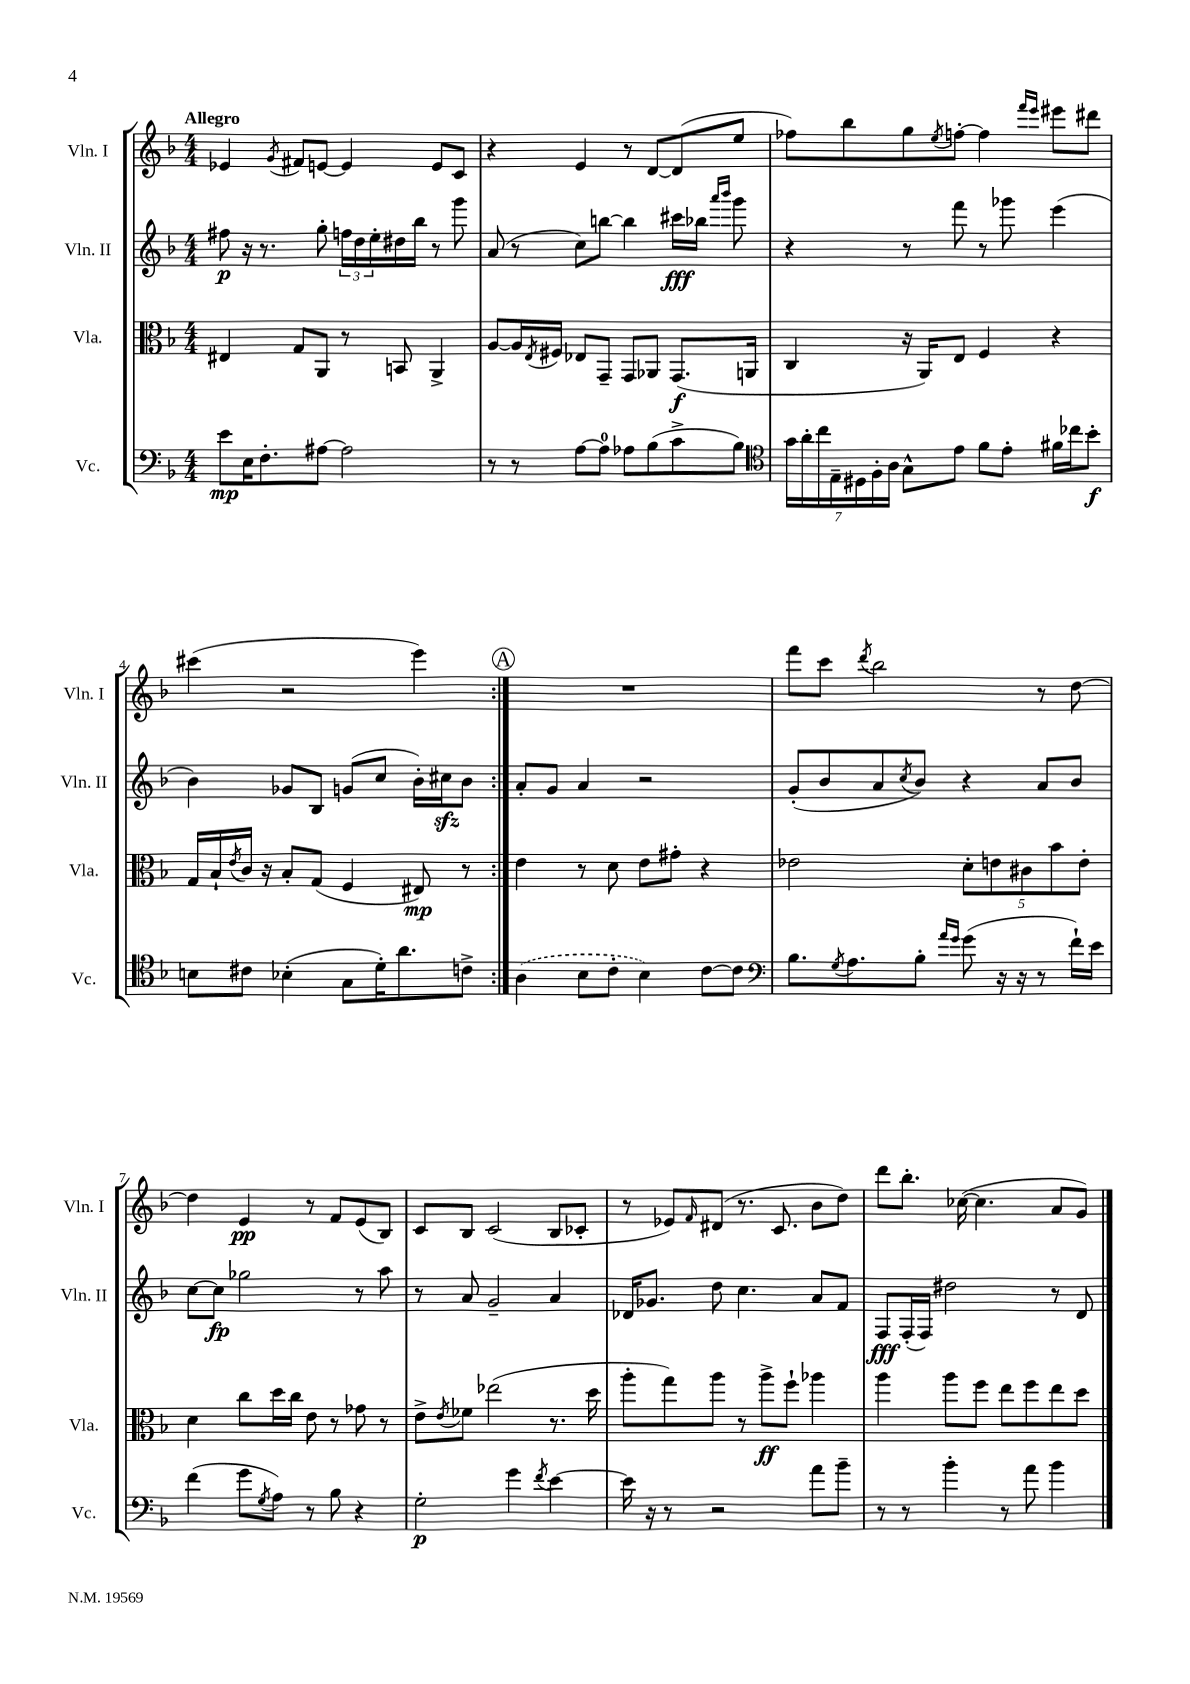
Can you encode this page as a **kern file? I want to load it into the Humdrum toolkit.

**kern	**kern	**kern	**kern
*staff4	*staff3	*staff2	*staff1
*clefF4	*clefC3	*clefG2	*clefG2
*k[b-]	*k[b-]	*k[b-]	*k[b-]
*M4/4	*M4/4	*M4/4	*M4/4
8e\L	4E#/	8ff#\	4e-/
16E\K	.	16r	.
8.F'\	.	8.r	.
.	.	.	8qg/
.	8G/L	.	8f#/L
[8A#\J	8AA/J	8gg'\	[8e/J
2A#\]	8r	24ff\LL	4e/]
.	.	24dd\	.
.	.	24ee'\	.
.	8BB/	16dd#\	.
.	.	16bb-\JJ	.
.	4AA^/	8r	8e/L
.	.	8ggg\	8c/J
=	=	=	=
8r	[8A/L	(8a/	4r
8r	16A/]L	8r	.
.	8qE/	.	.
.	16F#/JJ	.	.
[8A\L	8E-/L	8cc\L)	4e/
8A\]J	8GG~/J	[8bb\J	.
8A-\L	8GG/L	4bb\]	8r
(8B-\	8AA-/J	.	[8d/L
8c^\	(8.GG/L	16ccc#\LL	(8d/]
.	.	16bb-\JJ	.
.	.	16qqaaa/LL	.
.	.	16qqbbb-/JJ	.
8B-\J)	.	8ggg\	8ee/J
.	16AA/Jk	.	.
=	=	=	=
*clefC4	*	*	*
28g\LL	4C/	4r	8ff-\L)
28a'\	.	.	.
28cc\	.	.	.
28E~\	.	.	.
.	.	.	8bb-\
28D#\	.	.	.
28F'\	.	.	.
28A\JJ	.	.	.
8G^^\L	16r	8r	8gg\
.	16AA/LK)	.	.
.	.	.	8qee/
8e\J	8E/J	8fff\	[8ff'\J
8f\L	4F/	8r	4ff\]
8e'\J	.	8ggg-\	.
.	.	.	16qqfff/LL
.	.	.	16qqeee/JJ
16f#\LL	4r	(4eee\	8eee#\L
16cc-\J	.	.	.
8b-'\J	.	.	8ddd#\J
=	=	=	=
8B\L	16G/LL	4b-\)	(4ccc#\
.	16B-`/	.	.
.	8qe/	.	.
8c#\J	16c/JJ	.	.
.	16r	.	.
(4B-'\	8B-'/L	8g-/L	2r
.	(8G/J	8B-/J	.
8G\L	4F/	(8g/L	.
16d'\K)	.	8cc/J	.
8.a\	.	.	.
.	8E#/)	16b-'\LL)	4eee\)
.	.	16cc#\J	.
8c^\J	8r	8b-\J	.
=:|!	=:|!	=:|!	=:|!
(4A\	4e\	8a'/L	1r
.	.	8g/J	.
8B-\L	8r	4a/	.
8c'\J	8d\	.	.
4B-\)	8e\L	2r	.
.	8g#'\J	.	.
[8c\L	4r	.	.
8c\]J	.	.	.
=	=	=	=
*clefF4	*	*	*
8.B-\L	2e-\	(8g'/L	8fff\L
.	.	8b-/	8ccc\J
8qG/	.	.	.
8.A\	.	.	.
.	.	.	8qddd/
.	.	8a/	2bb-\
.	.	8qcc/	.
8B-'\J	.	8b-/J)	.
16qqa/LL	.	.	.
16qqg/JJ	.	.	.
(8g\	10d'\L	4r	.
.	10e\	.	.
16r	.	.	.
16r	.	.	.
.	10c#\	.	.
8r	.	8a/L	8r
.	10b-\	.	.
16f`\LL)	.	8b-/J	[8dd\
.	10e'\J	.	.
16e\JJ	.	.	.
=	=	=	=
(4f\	4d\	[8cc\L	4dd\]
.	.	8cc\]J	.
8g\L	8cc\L	2gg-\	4e/
8qG/	.	.	.
8A\J)	16dd\L	.	.
.	16cc\JJ	.	.
8r	8e\	.	8r
8B-\	8r	.	8f/L
4r	8g-\	8r	(8e/
.	8r	8aa\	8B-/J)
=	=	=	=
2G'\	8e^\L	8r	8c/L
.	8qe/	.	.
.	8f-\J	8a/	8B-/J
.	(2ee-\	2g~/	(2c/
4g\	.	.	.
8qf/	.	.	.
[4e\	8.r	4a/	8B-/L
.	.	.	8c-'/J
.	16dd\	.	.
=	=	=	=
16e\]	8aa'\L	16d-/LK	8r
16r	.	8.g-/J	.
8r	8gg\)	.	8e-/L)
.	.	.	16qqf/
2r	8aa\J	8dd\	(8d#/J
.	8r	4.cc\	8.r
.	8aa^\L	.	.
.	.	.	8.c/
.	8ff`\J	.	.
8a\L	4aa-\	8a/L	8b-\L
8b-~\J	.	8f/J	8dd\J)
=	=	=	=
8r	4aa\	8F/L	8ddd\L
8r	.	(16F'/L	8.bb-'\J
.	.	16F/JJ)	.
4b-'\	8aa\L	2dd#\	.
.	.	.	([16cc-\
.	8ff\J	.	4.cc-\]
8r	8ee\L	.	.
8a\	8ff\	.	.
4b-\	8ee\	8r	8a/L
.	8dd\J	8d/	8g/J)
==	==	==	==
*-	*-	*-	*-
